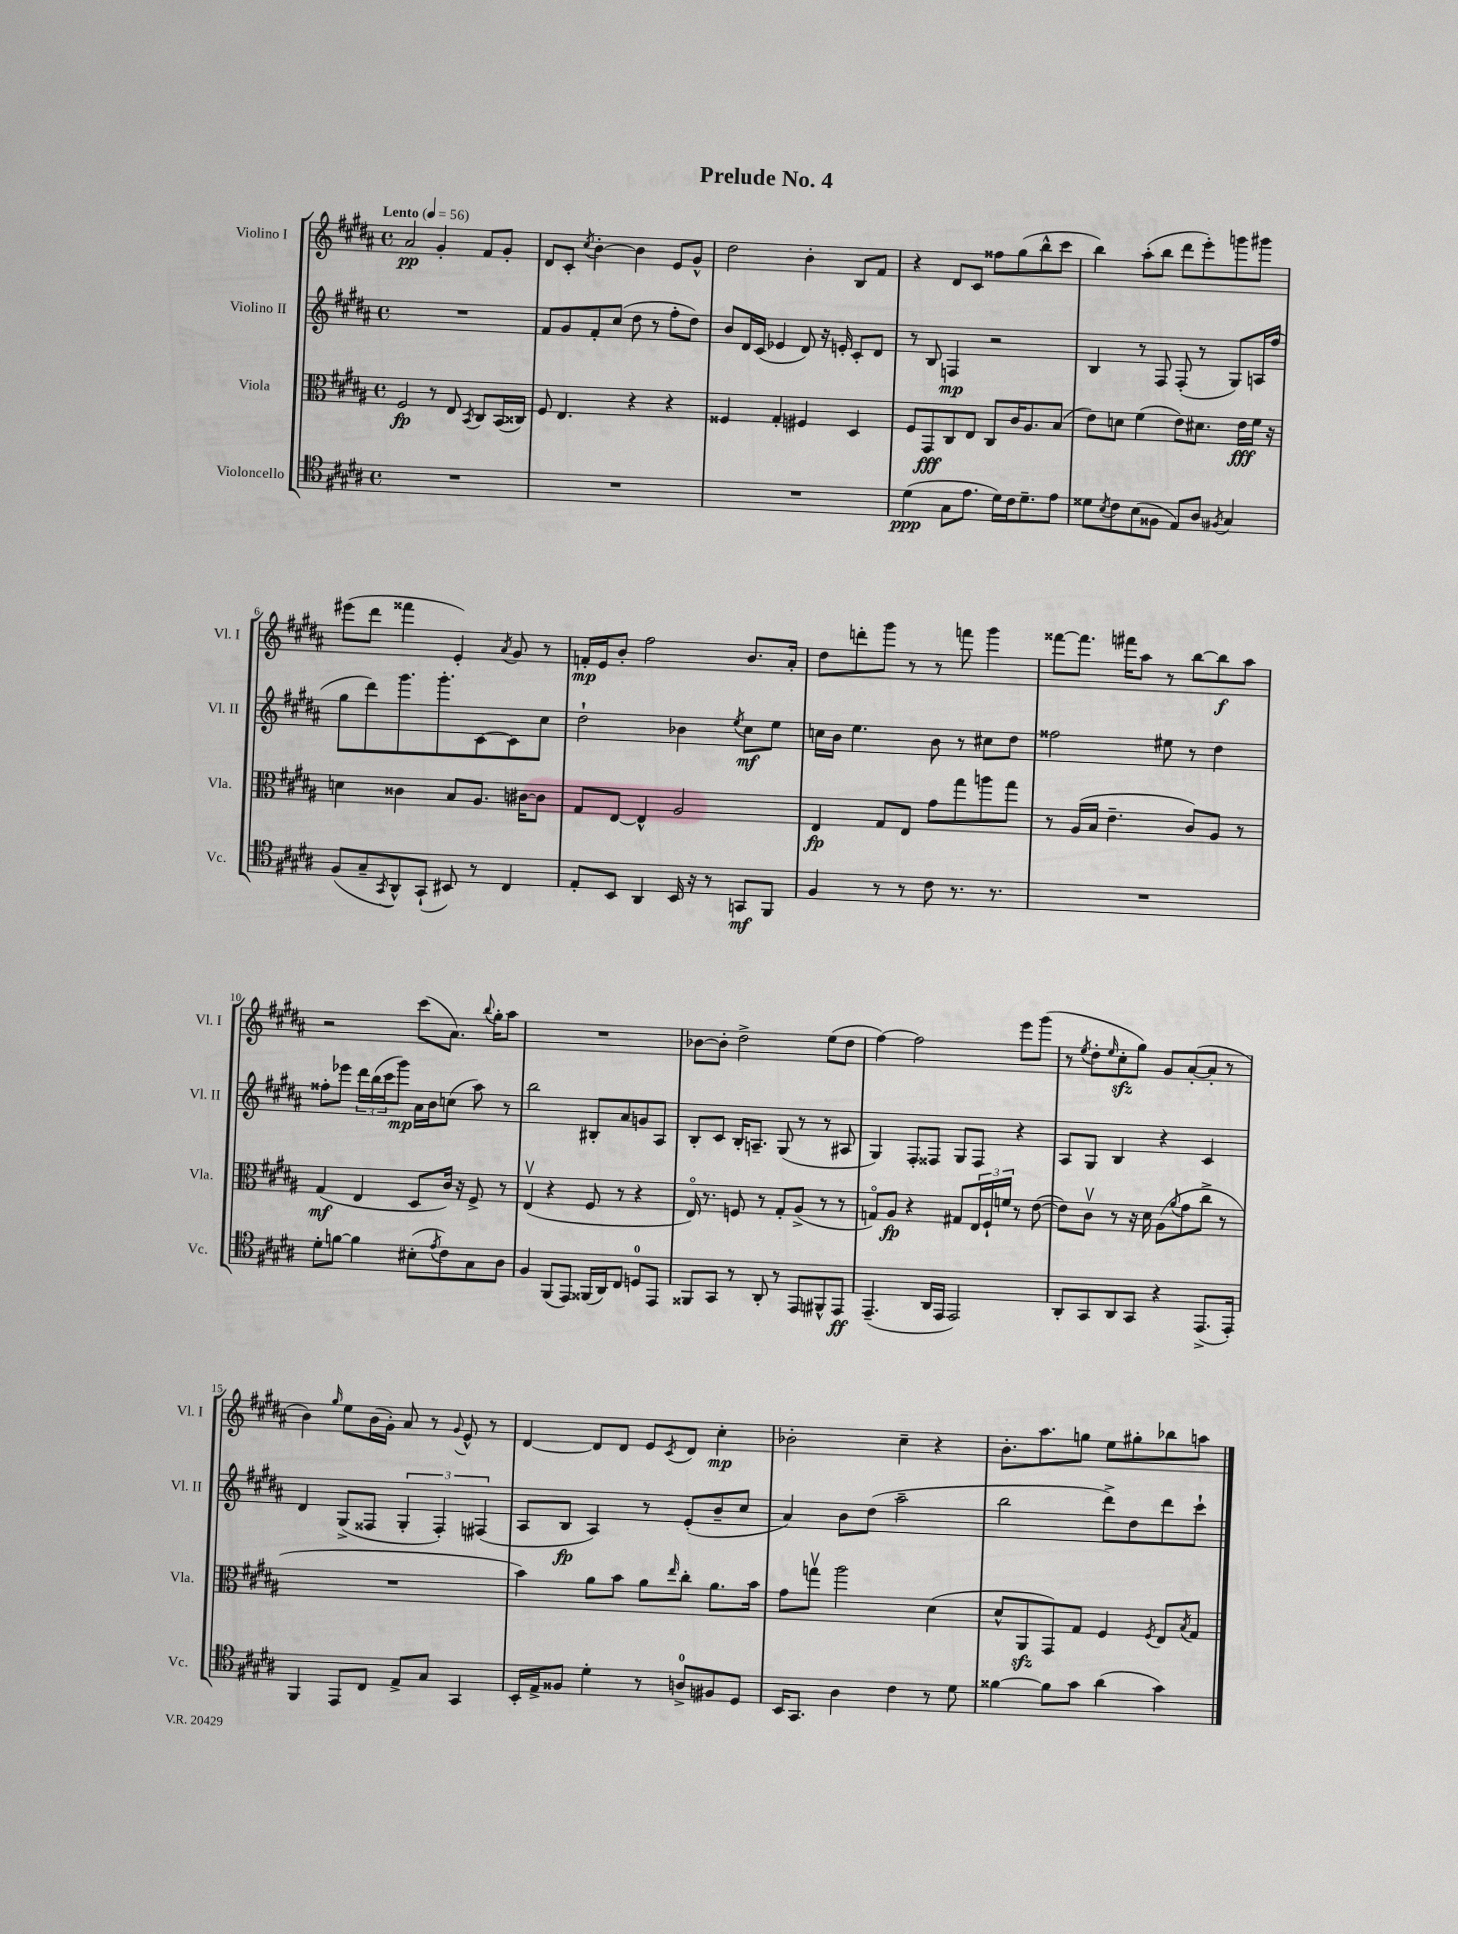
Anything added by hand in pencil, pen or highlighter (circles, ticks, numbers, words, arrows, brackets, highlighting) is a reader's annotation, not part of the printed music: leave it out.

**kern	**dynam	**kern	**dynam	**kern	**dynam	**kern	**dynam
*part4	*part4	*part3	*part3	*part2	*part2	*part1	*part1
*staff4	*staff4	*staff3	*staff3	*staff2	*staff2	*staff1	*staff1
*I"Violoncello	*	*I"Viola	*	*I"Violino II	*	*I"Violino I	*
*I'Vc.	*	*I'Vla.	*	*I'Vl. II	*	*I'Vl. I	*
*clefC4	*	*clefC3	*	*clefG2	*	*clefG2	*
*k[f#c#g#d#a#]	*	*k[f#c#g#d#a#]	*	*k[f#c#g#d#a#]	*	*k[f#c#g#d#a#]	*
*M4/4	*	*M4/4	*	*M4/4	*	*M4/4	*
*met(c)	*	*met(c)	*	*met(c)	*	*met(c)	*
*MM56	*	*MM56	*	*MM56	*	*MM56	*
=1	=1	=1	=1	=1	=1	=1	=1
!	!	!	!	!	!	!LO:TX:a:B:t=Lento	!
1r	.	2F#/	fp	1r	.	2a#/	pp
.	.	8r	.	.	.	4g#'/	.
.	.	8E/	.	.	.	.	.
.	.	8qBB/	.	.	.	.	.
.	.	8C#/L	.	.	.	8f#/L	.
.	.	(16BB/L	.	.	.	8g#'/J	.
.	.	16C##X/JJ)	.	.	.	.	.
=2	=2	=2	=2	=2	=2	=2	=2
1r	.	8F#/	.	8f#/L	.	8d#/L	.
.	.	4.E/	.	8g#/	.	8c#'/J	.
.	.	.	.	.	.	8qcc#/	.
.	.	.	.	8f#'/	.	[4b'\	.
.	.	.	.	(8cc#/J	.	.	.
.	.	4r	.	8dd#\	.	4b\]	.
.	.	.	.	8r	.	.	.
.	.	4r	.	8ff#'\L	.	8e/L	.
.	.	.	.	8dd#\J)	.	8g#^^/J	.
=3	=3	=3	=3	=3	=3	=3	=3
1r	.	4F##X/	.	8b/L	.	2dd#\	.
.	.	.	.	16d#/L	.	.	.
.	.	.	.	(16c#/JJ	.	.	.
.	.	4G#'/	.	4e-X/	.	.	.
.	.	4F#X/	.	8d#/)	.	4b'\	.
.	.	.	.	16r	.	.	.
.	.	.	.	16en'/	.	.	.
.	.	4D#/	.	8c#'/L	.	8B/L	.
.	.	.	.	8d#/J	.	8f#/J	.
=4	=4	=4	=4	=4	=4	=4	=4
(4d#\	ppp	8F#/L	.	8r	.	4r	.
.	.	8GG#/	fff	8B/	.	.	.
8G#\L	.	8C#/	.	4Fn/	mp	8d#/L	.
8.e\J	.	8E/J	.	.	.	8c#/J	.
.	.	8C#/L	.	2r	.	8ff##X\L	.
16d#\LL)	.	.	.	.	.	.	.
16c#\J	.	16c#/K	.	.	.	(8gg#\	.
8.d#~\	.	8.A#/	.	.	.	.	.
.	.	.	.	.	.	8bb^^\	.
8e\J	.	(8B/J	.	.	.	8ccc#\J	.
=5	=5	=5	=5	=5	=5	=5	=5
8d##X\L	.	8e\L)	.	4B/	.	4bb\)	.
8qB/	.	.	.	.	.	.	.
8c#\	.	8dn\J	.	.	.	.	.
(8B\	.	(4f#\	.	8r	.	(8aa#'\L	.
8F##X\J	.	.	.	8F#/	.	8bb\J	.
8E/L)	.	8e\L)	.	(8F#'/	.	8ddd#\L	.
8A#/J	.	8.d#X\J	.	8r	.	8eee'\)	.
8qF#X/	.	.	.	.	.	.	.
4G#/	.	.	.	8G#/L)	.	8gggn\	.
.	.	16e\LL	fff	.	.	.	.
.	.	16f#\JJ	.	16An/L	.	8ggg#X\J	.
.	.	16r	.	(16ff#/JJ	.	.	.
!!LO:LB:g=z
=6	=6	=6	=6	=6	=6	=6	=6
(8F#/L	.	4dn\	.	8gg#\L	.	(8eee#X\L	.
8G#~/	.	.	.	8ddd#\)	.	8ddd#\J	.
8qGG#/	.	.	.	.	.	.	.
8AA#^^/)	.	4c##X\	.	8.ggg#\	.	4fff##X\	.
(8GG#`/J	.	.	.	.	.	.	.
.	.	.	.	8.ggg#'\	.	.	.
8BB#X/)	.	8B/L	.	.	.	4e'/)	.
8r	.	8.A#/J	.	[8c#\	.	.	.
.	.	.	.	.	.	8qa#/	.
4C#/	.	.	.	8c#\]	.	8g#/	.
.	.	[16c#X\KL	.	.	.	.	.
.	.	8c#\J]	.	8cc#\J	.	8r	.
=7	=7	=7	=7	=7	=7	=7	=7
8E'/L	.	8G#/L	.	2dd#`\	.	16fn'/LL	mp
.	.	.	.	.	.	16e/J	.
8BB/J	.	[8E/J	.	.	.	8b'/J	.
4AA#/	.	4E^^/]	.	.	.	2ff#\	.
16BB/	.	2A#/	.	4b-X\	.	.	.
16r	.	.	.	.	.	.	.
8r	.	.	.	.	.	.	.
.	.	.	.	8qee/	.	.	.
8GGn/L	mf	.	.	8cc#\L	mf	8.b/L	.
8FF#/J	.	.	.	8ee\J	.	.	.
.	.	.	.	.	.	16a#'/Jk	.
=8	=8	=8	=8	=8	=8	=8	=8
4F#/	.	4E/	fp	16ccn\LL	.	8dd#\L	.
.	.	.	.	16b\JJ	.	.	.
.	.	.	.	4.ee\	.	8dddn'\	.
8r	.	8G#/L	.	.	.	8ggg#\J	.
8r	.	8E/J	.	.	.	8r	.
8c#\	.	8g#\L	.	8b\	.	8r	.
8.r	.	8gg#\	.	8r	.	8fffn\	.
.	.	8aan\	.	8cc#X\L	.	4ggg#\	.
8.r	.	.	.	.	.	.	.
.	.	8gg#\J	.	8dd#\J	.	.	.
=9	=9	=9	=9	=9	=9	=9	=9
1r	.	8r	.	2ff##X\	.	[8fff##X\L	.
.	.	(16A#/LL	.	.	.	8.fff##\J]	.
.	.	16B/JJ	.	.	.	.	.
.	.	4.e~\	.	.	.	.	.
.	.	.	.	.	.	16fff#X\KL	.
.	.	.	.	.	.	8aa#\J	.
.	.	.	.	8ee#X\	.	8r	.
.	.	8c#/L)	.	8r	.	[8bb\L	.
.	.	8A#/J	.	4dd#\	.	8bb\]	f
.	.	8r	.	.	.	8aa#\J	.
!!LO:LB:g=z
=10	=10	=10	=10	=10	=10	=10	=10
8d#'\L	.	(4G#/	mf	8ff##X'\L	.	2r	.
[8fn\J	.	.	.	8eee-X\J	.	.	.
4f\]	.	4E/	.	24ddd#\LL	.	.	.
.	.	.	.	(24bb\	.	.	.
.	.	.	.	24ccc#\J	.	.	.
.	.	.	.	8ggg#\J)	mp	.	.
(8B#X'\L	.	8D#/L	.	16a#\LL	.	(8ccc#\L	.
.	.	.	.	16b\J	.	.	.
8qe/	.	.	.	.	.	.	.
8c#\)	.	16c#/Jk)	.	(8ccn\J	.	8.a#\J)	.
.	.	16r	.	.	.	.	.
8G#\	.	8F#^/	.	8aa#\)	.	.	.
.	.	.	.	.	.	8qqbb/	.
.	.	.	.	.	.	16gg#'\KL	.
8A#\J	.	8r	.	8r	.	8aa#\J	.
=11	=11	=11	=11	=11	=11	=11	=11
4F#/	.	(4Ev/	.	2bb\	.	1r	.
(8FF#/L	.	4r	.	.	.	.	.
8EE/J)	.	.	.	.	.	.	.
(16FF##X/LL	.	8F#/	.	8B#X'/L	.	.	.
16AA#/J)	.	.	.	.	.	.	.
8C#/J	.	8r	.	8a#/	.	.	.
8Dn/L	.	4r	.	8gn/	.	.	.
8EE/J	.	.	.	8A#/J	.	.	.
=12	=12	=12	=12	=12	=12	=12	=12
8FF##X/L	.	16E/)	.	8B'/L	.	[8b-X\L	.
.	.	8.r	.	.	.	.	.
8GG#/J	.	.	.	8c#/J	.	8b-'\J]	.
8r	.	8Fn/	.	16B'/KL	.	2dd#^\	.
.	.	.	.	8.An~/J	.	.	.
8AA#'/	.	8r	.	.	.	.	.
8r	.	8G#'/L	.	(8G#/	.	.	.
8EE/L	.	(8A#^/J	.	8r	.	.	.
8FF#X^^/	.	8r	.	8r	.	(8ee\L	.
8EE/J	ff	8r	.	8A#X/	.	8dd#\J	.
=13	=13	=13	=13	=13	=13	=13	=13
(4.EE~/	.	8Gn/L)	.	4G#/)	.	[4ff#\)	.
.	.	8A#/J	fp	.	.	.	.
.	.	4r	.	8F#'/L	.	2ff#\]	.
16AA#/LL	.	.	.	8F##X/J	.	.	.
16EE/JJ	.	.	.	.	.	.	.
2EE/)	.	8G#X/L	.	8G#/L	.	.	.
.	.	24E/L	.	8F##/J	.	.	.
.	.	24F#`/	.	.	.	.	.
.	.	24fn/JJ	.	.	.	.	.
.	.	8r	.	4r	.	8eee\L	.
.	.	([8e\	.	.	.	(8ggg#\J	.
=14	=14	=14	=14	=14	=14	=14	=14
8AA#'/L	.	8e\L])	.	8A#/L	.	8r	.
.	.	.	.	.	.	8qee/	.
8GG#/	.	8c#v\J	.	8G#/J	.	8dd#'\L	.
.	.	.	.	.	.	16qqee/	.
8AA#/	.	8r	.	4B/	.	8cc#zz'\	.
8GG#/J	.	16r	.	.	.	8gg#\J)	.
.	.	16d#\	.	.	.	.	.
4r	.	(8A#\L	.	4r	.	8g#/L	.
.	.	8qa#/	.	.	.	.	.
.	.	8g#\	.	.	.	([8a#'/	.
(8.EE^/L	.	8cc#^\J	.	4c#/	.	8a#'/J]	.
.	.	8r	.	.	.	8r	.
16EE'/Jk)	.	.	.	.	.	.	.
!!LO:LB:g=z
=15	=15	=15	=15	=15	=15	=15	=15
4FF#/	.	1r	.	4d#/	.	4b\)	.
.	.	.	.	.	.	16qqgg#/	.
8EE/L	.	.	.	(8G#^/L	.	8ee\L	.
8C#/J	.	.	.	8F##X/J	.	(16b\L	.
.	.	.	.	.	.	16g#'\JJ)	.
8E^/L	.	.	.	6G#'/	.	8a#/	.
8G#/J	.	.	.	.	.	8r	.
.	.	.	.	6F##'/)	.	.	.
.	.	.	.	.	.	8qqg#/	.
4GG#/	.	.	.	.	.	8e^^/	.
.	.	.	.	(6F#X/	.	.	.
.	.	.	.	.	.	8r	.
=16	=16	=16	=16	=16	=16	=16	=16
16BB'/LL	.	4b\)	.	8A#/L	.	[4d#/	.
16E^/J	.	.	.	.	.	.	.
8F##X/J	.	.	.	8B/J	fp	.	.
4d#'\	.	8a#\L	.	4A#/)	.	8d#/L]	.
.	.	8b\J	.	.	.	8d#/J	.
8r	.	8a#\L	.	8r	.	8e/L	.
.	.	16qqee/	.	.	.	8qc#/	.
8An^/L	.	8cc#'\J	.	(8e'/L	.	8d#/J	.
8F#X/	.	8.a#\L	.	8b~/	.	4cc#'\	mp
8D#/J	.	.	.	8cc#/J	.	.	.
.	.	16b\Jk	.	.	.	.	.
=17	=17	=17	=17	=17	=17	=17	=17
16BB/KL	.	8g#\L	.	4a#/)	.	2b-X'\	.
8.GG#/J	.	.	.	.	.	.	.
.	.	8ggnv\J	.	.	.	.	.
4A#\	.	2aa#\	.	8b\L	.	.	.
.	.	.	.	(8dd#\J	.	.	.
4c#\	.	.	.	2aa#~\	.	4cc#~\	.
8r	.	(4d#\	.	.	.	4r	.
8d#\	.	.	.	.	.	.	.
=18	=18	=18	=18	=18	=18	=18	=18
[4f##X\	.	8d#^^/L	.	2bb\	.	8.b'\L	.
.	.	8AA#zz/	.	.	.	.	.
.	.	.	.	.	.	8.aa#\	.
8f##\L]	.	8GG#/)	.	.	.	.	.
8g#\J	.	8G#/J	.	.	.	8ggn\J	.
(4a#\	.	4F#/	.	8ddd#^\L)	.	8ee\L	.
.	.	.	.	8dd#\	.	8gg#X'\	.
.	.	8qF#/	.	.	.	.	.
4g#\)	.	8E/L	.	8ddd#\	.	8bb-X\	.
.	.	8qB/	.	.	.	.	.
.	.	8G#/J	.	8ccc#`\J	.	8aan\J	.
==	==	==	==	==	==	==	==
*-	*-	*-	*-	*-	*-	*-	*-
